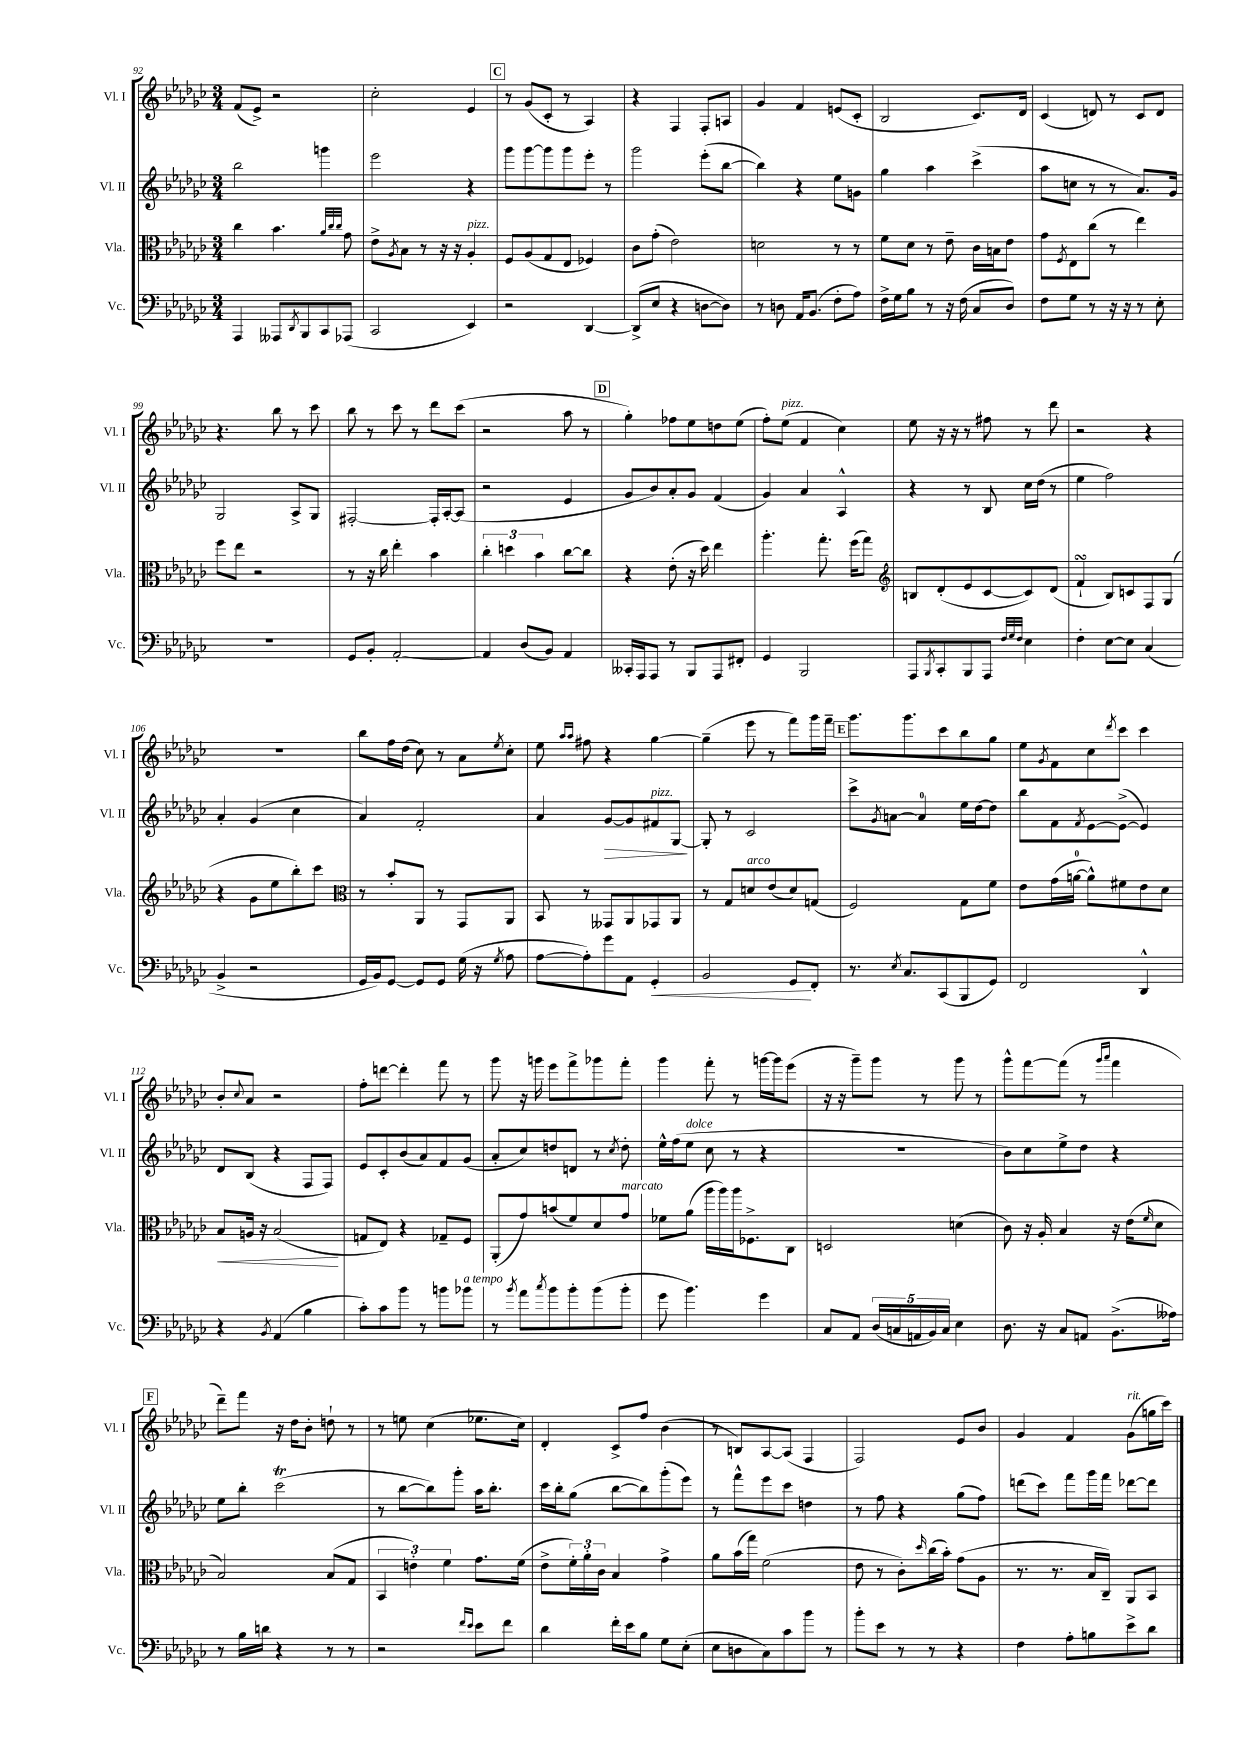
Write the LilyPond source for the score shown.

<<
\new StaffGroup <<
\new Staff = "s0" \with { instrumentName = "Vl. I" shortInstrumentName = "Vl. I" } {
    \clef treble \key ges \major \numericTimeSignature \time 3/4
    f'8( ees'8->) r2 |
    ces''2-. ees'4 |
    \mark \markup { \box "C" } r8 ges'8( ces'8-. r8 aes4) |
    r4 f4 f8-. a8 |
    ges'4 f'4 e'8( ces'8-. |
    bes2 ces'8.) des'16 |
    ces'4( d'8) r8 ces'8 d'8 |
    r4. bes''8 r8 ces'''8 |
    bes''8 r8 ces'''8 r8 des'''8 ces'''8( |
    r2 aes''8 r8 |
    \mark \markup { \box "D" } ges''4-.) fes''8 ees''8 d''8 ees''8( |
    f''8-.) ees''8^\markup { \italic "pizz." }( f'4 ces''4) |
    ees''8 r16 r16 r8 fis''8 r8 des'''8 |
    r2 r4 |
    R2. |
    bes''8 f''16 des''16( ces''8) r8 aes'8 \acciaccatura { ees''8 } ces''8-. |
    ees''8 \grace { aes''16 aes''16 } fis''8 r4 ges''4~ |
    ges''4--( ees'''8 r8 f'''8) ges'''16 f'''16-- |
    \mark \markup { \box "E" } ges'''8. ges'''8. ces'''8 bes''8 ges''8 |
    ees''8 \acciaccatura { ges'8 } f'8 ces''8 \acciaccatura { des'''8 } ces'''8 ces'''4 |
    bes'8-. \appoggiatura { ces''8 } aes'8 r2 |
    f''8-. d'''8~ d'''4-. f'''8 r8 |
    ges'''8 r16 g'''16 ees'''8 f'''8-> ges'''8 f'''8-. |
    ges'''4 f'''8-. r8 g'''16~ g'''16 ees'''8( |
    r16 r16 ges'''8--) ges'''8 r8 ges'''8 r8 |
    ges'''8-^ f'''8~ f'''8( r8 \grace { ges'''16 aes'''16 } f'''4 |
    \mark \markup { \box "F" } des'''8--) f'''8 r16 des''16 bes'8-. d''8-! r8 |
    r8 e''8 ces''4( ees''8. ces''16) |
    des'4-. ces'8-> f''8 bes'4( |
    r8 b8) aes8~ aes8( f4 |
    f2) ees'8 bes'8 |
    ges'4 f'4 ges'8^\markup { \italic "rit." }( g''16 ces'''16) \bar "|." |
}
\new Staff = "s1" \with { instrumentName = "Vl. II" shortInstrumentName = "Vl. II" } {
    \clef treble \key ges \major \numericTimeSignature \time 3/4
    bes''2 g'''4 |
    ees'''2 r4 |
    \mark \markup { \box "C" } ges'''8 ges'''8~ ges'''8 ges'''8 ees'''8-. r8 |
    ges'''2 ees'''8-.( bes''8~ |
    bes''4) r4 ees''8 g'8 |
    ges''4 aes''4 ces'''4->( |
    aes''8 c''8 r8 r8 aes'8.) ges'16 |
    ges2 aes8-> ges8 |
    fis2~-. fis16-. aes16~-. aes8( |
    r2 ees'4 |
    \mark \markup { \box "D" } ges'8 bes'8) aes'8-. ges'8 f'4( |
    ges'4) aes'4 aes4-^ |
    r4 r8 bes8 ces''16 des''16( r8 |
    ees''4 f''2) |
    aes'4-. ges'4( ces''4 |
    aes'4) f'2-. |
    aes'4 ges'8~\> ges'8 fis'8^\markup { \italic "pizz." } ges8~\! |
    ges8-. r8 ces'2 |
    \mark \markup { \box "E" } ces'''8-> \acciaccatura { ges'8 } a'8~ a'4-0 ees''16 des''16~ des''8 |
    bes''8 f'8 \acciaccatura { f'8 } ees'8~ ees'8~->( ees'4) |
    des'8 bes8( r4 f8 f8) |
    ees'8 ces'8-. bes'8( aes'8) f'8 ges'8( |
    aes'8-. ces''8) d''8 d'8 r8 \acciaccatura { ces''8 } d''8-. |
    ees''16-^ f''16( ees''8^\markup { \italic "dolce" } ces''8 r8 r4 |
    R2. |
    bes'8) ces''8 ees''8-> des''8 r4 |
    \mark \markup { \box "F" } ees''8 bes''8-. ces'''2\trill( |
    r8 bes''8~ bes''8) ges'''8-. aes''16 bes''8.-. |
    ces'''16 bes''16-. ges''8( bes''8~ bes''8) ges'''8-.( ees'''8) |
    r8 f'''8-^ ees'''8 ces'''8 d''4 |
    r8 f''8 r4 ges''8( f''8) |
    d'''8( ces'''8) f'''8 ges'''16 f'''16 des'''8~ des'''8 \bar "|." |
}
\new Staff = "s2" \with { instrumentName = "Vla." shortInstrumentName = "Vla." } {
    \clef alto \key ges \major \numericTimeSignature \time 3/4
    ces''4 bes'4. \grace { aes'32 ces''32 ces''32 } ges'8 |
    ees'8-> \acciaccatura { aes8 } bes8 r8 r16 r16 aes4-.^\markup { \italic "pizz." } |
    \mark \markup { \box "C" } f8 aes8( ges8 ees8 fes4) |
    ces'8 ges'8-.( ees'2) |
    d'2 r8 r8 |
    f'8 des'8 r8 ees'8-- ces'16 b16 ees'8 |
    ges'8 \acciaccatura { f8 } ees8 ces''8( r8 ees''4) |
    f''8 ees''8 r2 |
    r8 r16 ces''16 ees''4-. bes'4 |
    \tuplet 3/2 { ces''4-. d''4 bes'4 } ces''8~ ces''8 |
    \mark \markup { \box "D" } r4 ees'8-.( r16 des''16) ees''4 |
    aes''4.-. ges''8.-. f''16( ges''8) |
    \clef treble b8 des'8-.( ees'8 ces'8~ ces'8) des'8( |
    f'4-!\turn bes8) c'8 f8 ges8( |
    r4 ges'8 ees''8 bes''8-.) ces'''8 |
    \clef alto r8 bes'8-. aes,8 r8 ges,8 aes,8 |
    bes,8 r8 geses,8 aes,8 ges,8 aes,8 |
    r8 ges8 d'8^\markup { \italic "arco" } ees'8( d'8) g8( |
    \mark \markup { \box "E" } f2) ges8 f'8 |
    ees'8 ges'16( a'16-0~ a'8-^) fis'8 ees'8 des'8 |
    bes8\< a16 r16 bes2\!( |
    g8 ees8) r4 ges8-- f8 |
    aes,8-.( ges'8) b'8( f'8) des'8 ges'8^\markup { \italic "marcato" } |
    fes'8 aes'8( aes''16 aes''16) aes''16 fes8.-> ces8 |
    d2 d'4( |
    ces'8) r16 aes16-. bes4 r16 ees'16( \grace { f'16 } des'8 |
    \mark \markup { \box "F" } bes2) bes8( ges8 |
    \tuplet 3/2 { bes,4 e'4-.) f'4 } ges'8. f'16( |
    ees'8-> \tuplet 3/2 { f'16-.) aes'16-. ces'16 } bes4 ges'4-> |
    aes'8 bes'16( ges''16) f'2( |
    ees'8 r8 ces'8-.) \grace { des''16 } ces''16( bes'16-.) ges'8( aes8 |
    r8. r8. bes16 ces16--) aes,8 bes,8 \bar "|." |
}
\new Staff = "s3" \with { instrumentName = "Vc." shortInstrumentName = "Vc." } {
    \clef bass \key ges \major \numericTimeSignature \time 3/4
    aes,,4 aeses,,8 \acciaccatura { des,8 } bes,,8 ces,8 aes,,8( |
    ces,2 ees,4) |
    \mark \markup { \box "C" } r2 des,4~ |
    des,8->( ees8 r4 d8~ d8) |
    r8 d8 aes,16 bes,8.( f8-. aes8) |
    f16-> ges16 bes8 r8 r16 f16( ces8 des8) |
    f8 ges8 r8 r16 r16 r8 ees8-. |
    R2. |
    ges,8 bes,8-. aes,2~-. |
    aes,4 des8( bes,8) aes,4 |
    \mark \markup { \box "D" } ceses,16-. aes,,16 aes,,8 r8 bes,,8 aes,,8 fis,8-. |
    ges,4 bes,,2 |
    aes,,8 \acciaccatura { bes,,8 } ces,8-. bes,,8 aes,,8 \grace { f32 ges32 f32 } ees4 |
    f4-. ees8~ ees8 ces4( |
    bes,4-> r2 |
    ges,16 bes,16) ges,8~ ges,8 ges,8 ges16( r16 \acciaccatura { ges8 } aes8 |
    aes8~ aes8-.) ges'8 aes,8 ges,4-.\< |
    bes,2 ges,8\! f,8-. |
    \mark \markup { \box "E" } r8. \acciaccatura { ees8 } ces8. ces,8( bes,,8 ges,8) |
    f,2 des,4-^ |
    r4 \acciaccatura { bes,8 } aes,4( bes4 |
    ces'8-.) ces'8 bes'8 r8 b'8 bes'8^\markup { \italic "a tempo" } |
    r8 \acciaccatura { bes'8 } aes'8 \acciaccatura { ces''8 } bes'8 bes'8-. bes'8( bes'8-. |
    ges'8 bes'4.) ges'4 |
    ces8 aes,8 \tuplet 5/4 { des16( c16 a,16 bes,16) c16 } ees4 |
    des8. r16 ces8 a,8 bes,8.->( aeses16) |
    \mark \markup { \box "F" } r8 bes16 d'16 r4 r8 r8 |
    r2 \grace { f'16 ees'16 } ees'8 f'8 |
    des'4 f'16-. ees'16 bes8 ges8 ees8-.( |
    ees8 d8 ces8) ces'8 bes'8 r8 |
    bes'8-. ees'8 r8 r8 r4 |
    f4 aes8-. b8 ees'8-> des'8 \bar "|." |
}
>>
>>
\layout { \context { \Score currentBarNumber = #92 } }
